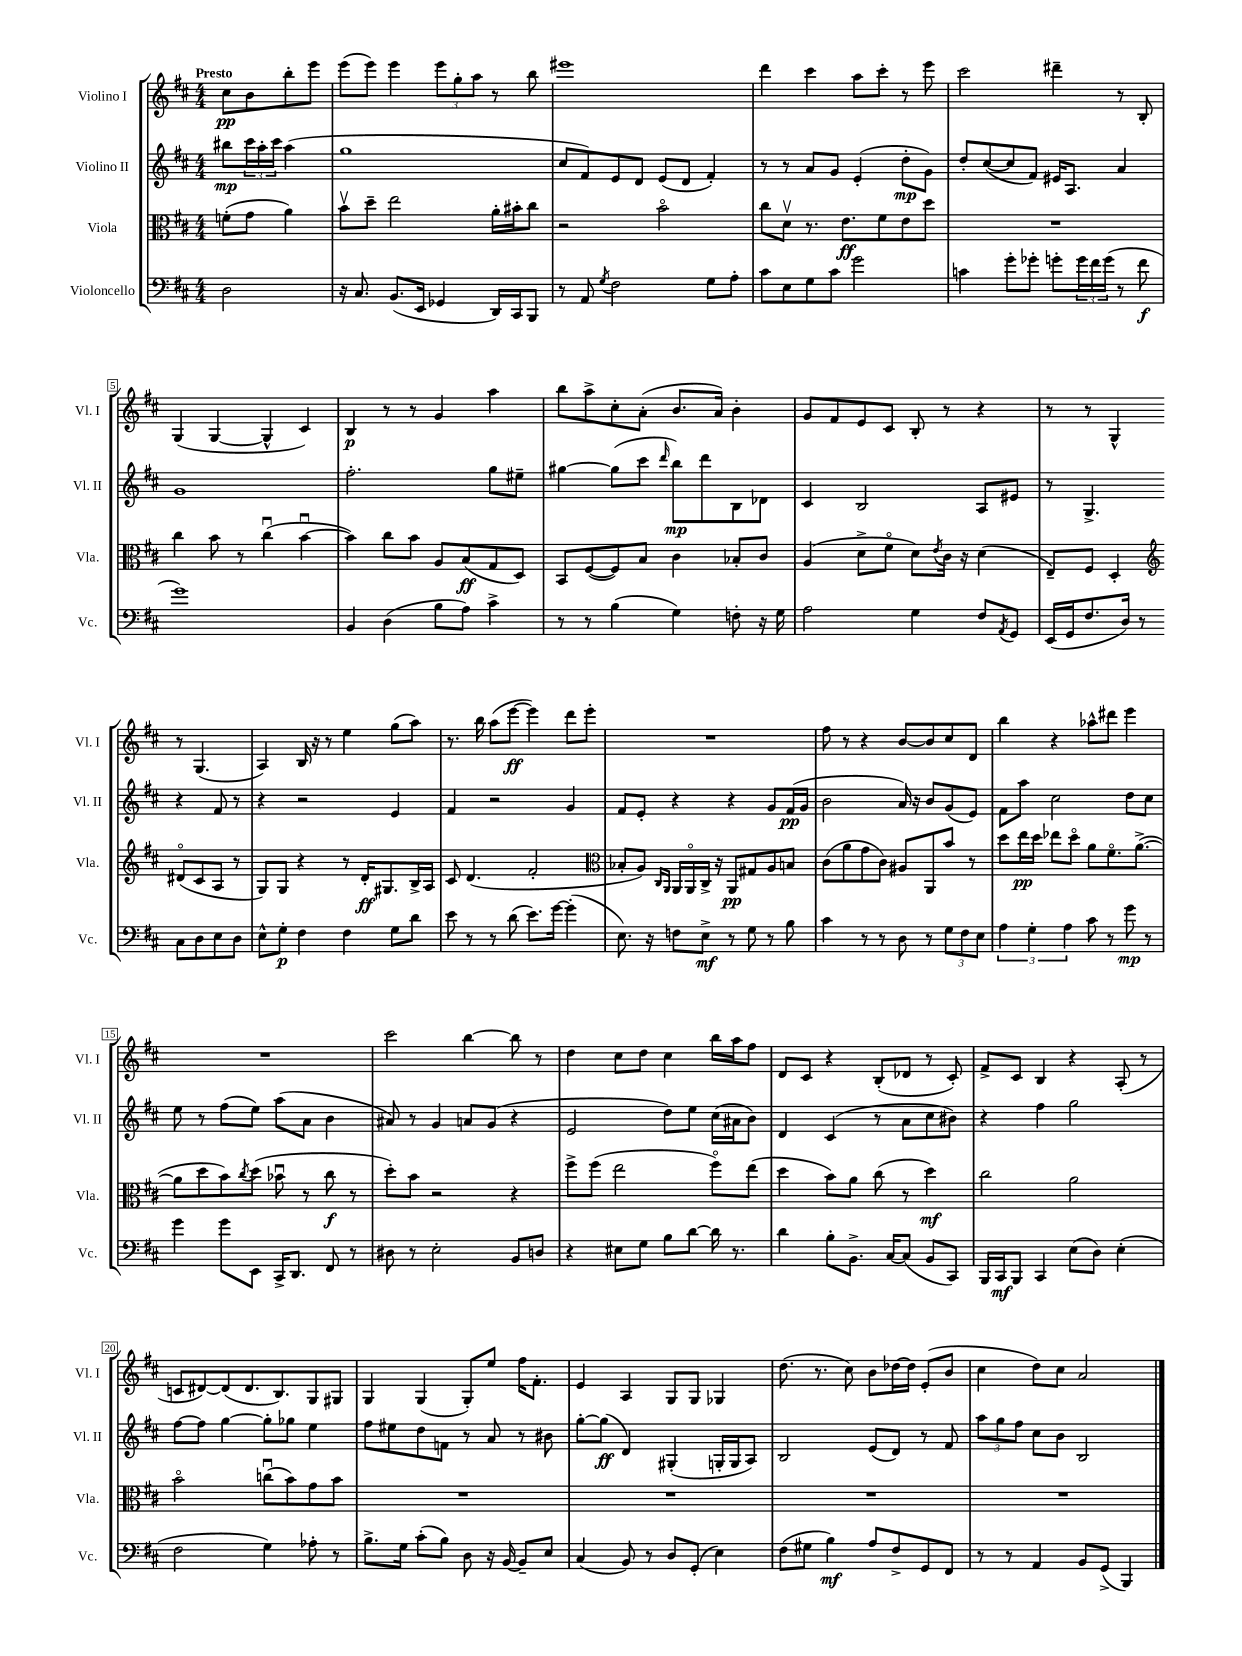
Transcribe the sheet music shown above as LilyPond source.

<<
\new StaffGroup <<
\new Staff = "s0" \with { instrumentName = "Violino I" shortInstrumentName = "Vl. I" } {
    \clef treble \key d \major \numericTimeSignature \time 4/4 \partial 2 \tempo "Presto"
    cis''8\pp b'8 b''8-. e'''8 |
    e'''8( e'''8) e'''4 \tuplet 3/2 { e'''8 g''8-. a''8 } r8 b''8 |
    eis'''1 |
    d'''4 cis'''4 a''8 cis'''8-. r8 e'''8 |
    cis'''2 dis'''4-- r8 b8-. |
    g4( g4~ g4-^ cis'4) |
    b4\p r8 r8 g'4 a''4 |
    b''8 a''8-> cis''8-. a'8-.( b'8. a'16) b'4-. |
    g'8 fis'8 e'8 cis'8 b8-. r8 r4 |
    r8 r8 g4-^ r8 g4.( |
    a4) b16 r16 r8 e''4 g''8( a''8) |
    r8. b''16 a''8( e'''8~\ff e'''4) d'''8 e'''8-. |
    R1 |
    fis''8 r8 r4 b'8~ b'8 cis''8 d'8 |
    b''4 r4 aes''8-^ dis'''8 e'''4 |
    R1 |
    cis'''2 b''4~ b''8 r8 |
    d''4 cis''8 d''8 cis''4 b''16 a''16 fis''8 |
    d'8 cis'8 r4 b8-.( des'8 r8 cis'8-.) |
    fis'8-> cis'8 b4 r4 a8-.( r8 |
    c'8 dis'8~) dis'8( dis'8. b8.) g8 gis8 |
    g4 g4( g8-.) e''8 fis''16 fis'8.-. |
    e'4 a4 g8 g8 ges4 |
    d''8.( r8. cis''8) b'8 des''16~ des''16 e'8-.( b'8 |
    cis''4 d''8) cis''8 a'2 \bar "|." |
}
\new Staff = "s1" \with { instrumentName = "Violino II" shortInstrumentName = "Vl. II" } {
    \clef treble \key d \major \numericTimeSignature \time 4/4 \partial 2
    bis''8\mp \tuplet 3/2 { cis'''16 a''16-. cis'''16 } a''4( |
    g''1 |
    cis''8 fis'8) e'8 d'8 e'8( d'8 fis'4-.) |
    r8 r8 a'8 g'8 e'4-.( d''8-.\mp g'8) |
    d''8-. cis''8~( cis''8 fis'8) eis'16 a8. a'4 |
    g'1 |
    fis''2.-. g''8 eis''8-- |
    gis''4~ gis''8( cis'''8 \grace { d'''16 } b''8\mp) d'''8 b8 des'8 |
    cis'4 b2 a8 eis'8 |
    r8 g4.-> r4 fis'8 r8 |
    r4 r2 e'4 |
    fis'4 r2 g'4 |
    fis'8 e'8-. r4 r4 g'8 fis'16\pp( g'16 |
    b'2 a'16) r16 b'8 g'8( e'8) |
    fis'8 a''8 cis''2 d''8 cis''8 |
    e''8 r8 fis''8( e''8) a''8( a'8 b'4 |
    ais'8) r8 g'4 a'8 g'8( r4 |
    e'2 d''8) e''8 cis''16( ais'16 b'8) |
    d'4 cis'4( r8 a'8 cis''8 bis'8) |
    r4 fis''4 g''2 |
    fis''8~ fis''8 g''4~ g''8-. ges''8 e''4 |
    fis''8 eis''8 d''8 f'8 r8 a'8 r8 bis'8 |
    g''8~-. g''8\ff( d'4) gis4-.( g16-. g16 a8) |
    b2 e'8( d'8) r8 fis'8 |
    \tuplet 3/2 { a''8 g''8 fis''8 } cis''8 b'8 b2 \bar "|." |
}
\new Staff = "s2" \with { instrumentName = "Viola" shortInstrumentName = "Vla." } {
    \clef alto \key d \major \numericTimeSignature \time 4/4 \partial 2
    f'8-.( g'8 a'4) |
    b'8\upbow d''8-- e''2 a'16-. bis'16-. cis''8 |
    r2 b'2\flageolet |
    cis''8 d'8\upbow r8. e'8.\ff fis'8 e'8 d''8 |
    R1 |
    cis''4 b'8 r8 cis''4\downbow( b'4~\downbow |
    b'4) cis''8 b'8 a8 b8\ff( g8 d8) |
    b,8 fis8~( fis8) b8 cis'4 bes8-. cis'8 |
    a4( d'8-> fis'8\flageolet d'8) \acciaccatura { e'8 } cis'16 r16 d'4( |
    e8--) fis8 d4-. \clef treble dis'8\flageolet( cis'8 a8 r8 |
    g8) g8 r4 r8 d'16-.\ff gis8. b16-> a16 |
    cis'8 d'4.( fis'2-. |
    \clef alto bes8-. a8) \grace { cis16 a,16 } a,16 a,16\flageolet cis16-> r16 a,8\pp gis8 a8 b8 |
    cis'8( a'8 g'8 cis'8) ais8 a,8 b'8 r8 |
    d''8 e''16\pp d''16 ees''8 d''8\flageolet a'8 fis'8.\flageolet a'8.~->( |
    a'8 d''8 b'8) \acciaccatura { cis''8 } d''8( bes'8\downbow r8 cis''8\f r8 |
    d''8-.) b'8 r2 r4 |
    fis''8-> fis''8( e''2 fis''8\flageolet) e''8( |
    d''4 b'8) a'8 cis''8( r8 d''4\mf) |
    cis''2 a'2 |
    b'2\flageolet c''8\downbow( b'8) g'8 b'8 |
    R1 |
    R1 |
    R1 |
    R1 \bar "|." |
}
\new Staff = "s3" \with { instrumentName = "Violoncello" shortInstrumentName = "Vc." } {
    \clef bass \key d \major \numericTimeSignature \time 4/4 \partial 2
    d2 |
    r16 cis8. b,8.( e,16 ges,4 d,16) cis,16 b,,8 |
    r8 a,8 \acciaccatura { g8 } fis2 g8 a8-. |
    cis'8 e8 g8 cis'8 g'2 |
    c'4 g'8-. ges'8-. g'8-. \tuplet 3/2 { g'16 fis'16 g'16( } r8 fis'8\f |
    g'1) |
    b,4 d4( b8 a8) cis'4-> |
    r8 r8 b4( g4) f8-. r16 g16 |
    a2 g4 fis8 \acciaccatura { a,8 } g,8 |
    e,16( g,16 fis8. d16) r8 cis8 d8 e8 d8 |
    e8-^ g8-.\p fis4 fis4 g8 d'8 |
    e'8 r8 r8 d'8( e'8.) g'16~ g'4-.( |
    e8.) r16 f8 e8->\mf r8 g8 r8 b8 |
    cis'4 r8 r8 d8 r8 \tuplet 3/2 { g8 fis8 e8 } |
    \tuplet 3/2 { a4 g4-. a4 } cis'8 r8 g'8\mp r8 |
    g'4 g'8 e,8 cis,16-> d,8. fis,8 r8 |
    dis8 r8 e2-. b,8 d8 |
    r4 eis8 g8 b8 d'8~ d'16 r8. |
    d'4 b8-. b,8.-> cis16~ cis8( b,8 cis,8) |
    b,,16 cis,16\mf b,,8 cis,4 e8( d8) e4-.( |
    fis2 g4) aes8-. r8 |
    b8.-> g16 cis'8-.( b8) d8 r16 b,16~ b,8-- e8 |
    cis4( b,8) r8 d8 g,8-.( e4) |
    fis8( gis8 b4\mf) a8 fis8-> g,8 fis,8 |
    r8 r8 a,4 b,8 g,8->( b,,4) \bar "|." |
}
>>
>>
\layout { \context { \Score \override BarNumber.stencil = #(make-stencil-boxer 0.1 0.3 ly:text-interface::print) } }
